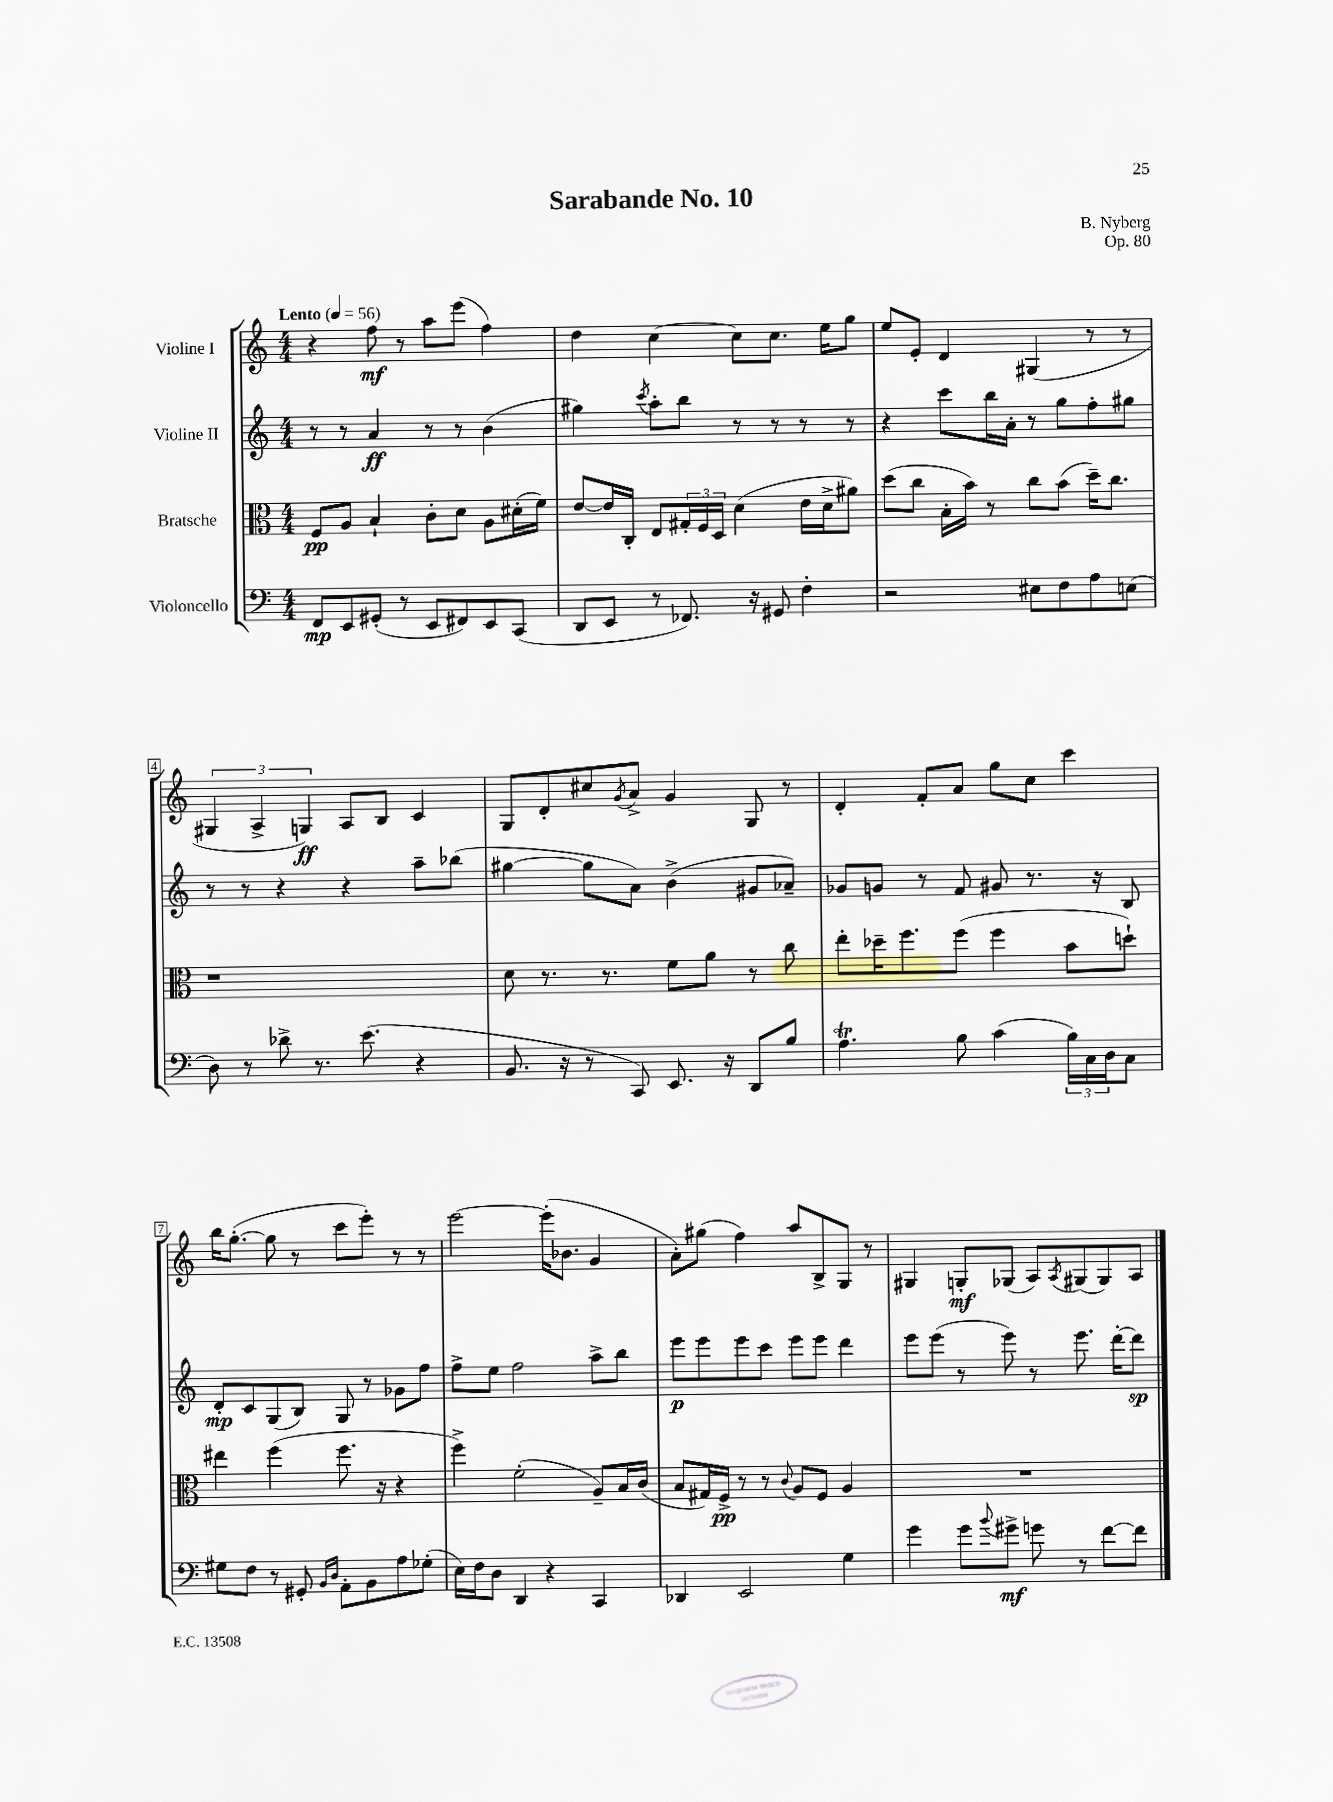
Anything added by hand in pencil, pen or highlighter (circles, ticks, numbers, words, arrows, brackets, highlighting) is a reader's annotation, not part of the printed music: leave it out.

**kern	**kern	**kern	**kern
*staff4	*staff3	*staff2	*staff1
*clefF4	*clefC3	*clefG2	*clefG2
*k[]	*k[]	*k[]	*k[]
*M4/4	*M4/4	*M4/4	*M4/4
*MM56	*MM56	*MM56	*MM56
8FF	8F	8r	4r
8EE	8A	8r	.
(8GG#'	4B`	4a	8ff
8r	.	.	8r
8EE	8c'	8r	8aa
8FF#)	8d	8r	(8eee
8EE	8A	(4b	4ff)
(8CC	(16d#'	.	.
.	16f)	.	.
=	=	=	=
8DD	[8e	4gg#)	4dd
8EE	16e]	.	.
.	16C'	.	.
.	.	8qccc	.
8r	8E	8aa'	[4cc
8.FF-)	24G#'	8bb	.
.	24F	.	.
.	24D	.	.
.	(4d	8r	8cc]
16r	.	.	.
8GG#	.	8r	8.cc
4F'	16e	8r	.
.	16d^	.	16ee
.	8a#)	8r	8gg
=	=	=	=
2r	(8dd	4r	8ee
.	8cc	.	8e'
.	16B'	8ccc	4d
.	16b)	.	.
.	8r	16bb	.
.	.	16a'	.
8E#	8cc	8r	(4G#
8F	(8b	8gg	.
8A	16dd~)	8ff'	8r
.	8.cc	.	.
(8E	.	8gg#	8r
=	=	=	=
8D)	1r	8r	6G#
8r	.	8r	.
.	.	.	6A^
8d-^	.	4r	.
.	.	.	6G)
8.r	.	.	.
.	.	4r	8A
(8.e	.	.	.
.	.	.	8B
4r	.	8aa~	4c
.	.	(8bb-	.
=	=	=	=
8.BB	8d	[4gg#	8G
.	8.r	.	8d'
16r	.	.	.
8r	.	8gg#]	8cc#
.	8.r	.	.
.	.	.	8qg
8CC)	.	8a)	8a^
8.EE	8f	(4b^	4g
.	8a	.	.
16r	.	.	.
8DD	8r	8g#	8G
8B	8cc	8a-~)	8r
=	=	=	=
4.A	8ee'	8g-	4d'
.	16dd-~	8g	.
.	8.ff	.	.
.	.	8r	8f'
8B	(8ff	8f	8a
(4c	4ff	8g#	8gg
.	.	8.r	8cc
24B)	8b	.	4ccc
24C	.	.	.
.	.	16r	.
24D	.	.	.
8C	8dd`)	8B	.
=	=	=	=
8G#	4ee#	8d'	16bb
.	.	.	([8.gg'
8F	.	8c	.
8r	(4ff	(8G	8gg]
8GG#'	.	8B)	8r
16qqBB	.	.	.
16qqD	.	.	.
8AA'	8.ff	8G	8ccc
8BB	.	8r	8eee')
.	16r	.	.
8A	4r	8g-	8r
(8G-'	.	8ff	8r
=	=	=	=
16E)	4ff^)	8ff^	[2eee
16F	.	.	.
8D	.	8ee	.
4DD	(2f'	2ff	.
4r	.	.	(16eee']
.	.	.	8.b-
4CC	8A~)	8aa^	4g
.	16B	8bb	.
.	(16c	.	.
=	=	=	=
4DD-	8B	8eee	8a')
.	16G#)	8eee	(8gg#
.	16F^	.	.
2EE	8r	8eee	4ff)
.	8r	8ccc	.
.	8qqc	.	.
.	8A	8eee	8aa
.	8F	8eee	8B^
4G	4A	4ddd	8G
.	.	.	8r
=	=	=	=
4g	1r	8eee	4G#
.	.	(8eee	.
8g	.	8r	8G'
8qqb	.	.	.
8g#^	.	8eee)	(8G-
8g	.	8r	8A)
.	.	.	8qA
8r	.	8.eee	(8G#
[8f	.	.	8G#)
.	.	[16ddd'	.
8f]	.	8ddd]	8A
==	==	==	==
*-	*-	*-	*-
